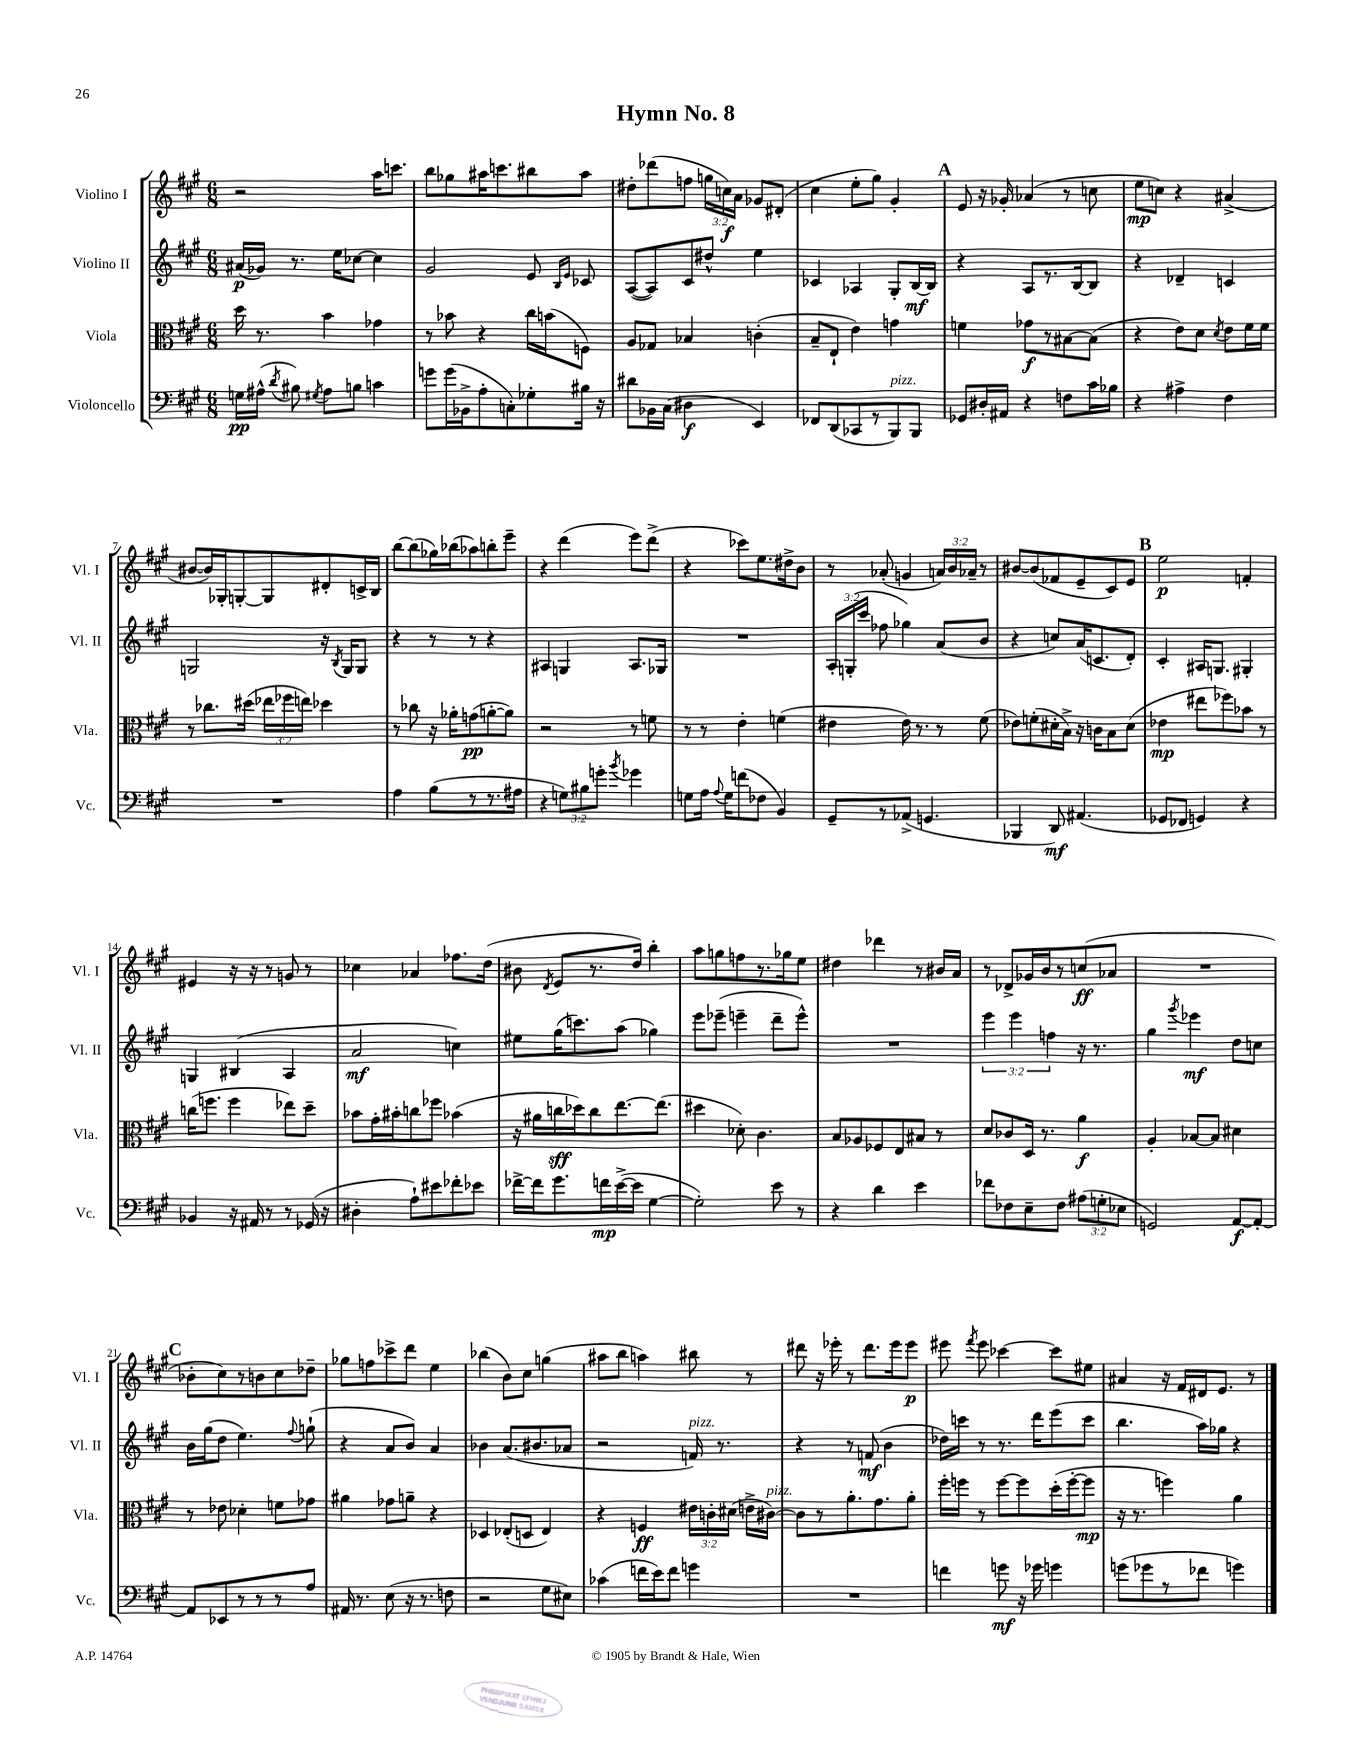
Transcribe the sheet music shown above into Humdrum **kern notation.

**kern	**dynam	**kern	**dynam	**kern	**dynam	**kern	**dynam
*part4	*part4	*part3	*part3	*part2	*part2	*part1	*part1
*staff4	*staff4	*staff3	*staff3	*staff2	*staff2	*staff1	*staff1
*I"Violoncello	*	*I"Viola	*	*I"Violino II	*	*I"Violino I	*
*I'Vc.	*	*I'Vla.	*	*I'Vl. II	*	*I'Vl. I	*
*clefF4	*	*clefC3	*	*clefG2	*	*clefG2	*
*k[f#c#g#]	*	*k[f#c#g#]	*	*k[f#c#g#]	*	*k[f#c#g#]	*
*M6/8	*	*M6/8	*	*M6/8	*	*M6/8	*
=1	=1	=1	=1	=1	=1	=1	=1
16Gn\LL	pp	16dd\	.	(16a#X/LL	p	2r	.
(16A#X^^\JJ	.	8.r	.	16g-X/JJ)	.	.	.
8qd/	.	.	.	.	.	.	.
8B#X\)	.	.	.	8.r	.	.	.
8qG#X/	.	.	.	.	.	.	.
8A#\L	.	4b\	.	.	.	.	.
.	.	.	.	16ee\KL	.	.	.
8Bn\J	.	.	.	[8cc-X\J	.	.	.
4cn\	.	4g-X\	.	4cc-\]	.	16aa\KL	.
.	.	.	.	.	.	8.cccn\J	.
=2	=2	=2	=2	=2	=2	=2	=2
8gn\L	.	8r	.	2g#/	.	8bb\L	.
(16g\L	.	8b-X\	.	.	.	8gg-X\	.
16BB-X^\J	.	.	.	.	.	.	.
8A'\	.	4r	.	.	.	16aa#X\K	.
.	.	.	.	.	.	8.cccn\	.
8Cn'\)	.	.	.	.	.	.	.
8G-X'\	.	16cc#\LL	.	8e/	.	8bb#X\	.
.	.	(16bn\J	.	.	.	.	.
.	.	.	.	16qqB/LL	.	.	.
.	.	.	.	16qqe/JJ	.	.	.
16B#X\Jk	.	8Fn\J)	.	8c-X/	.	8aa#\J	.
16r	.	.	.	.	.	.	.
=3	=3	=3	=3	=3	=3	=3	=3
8d#X\L	.	8A/L	.	([8A/L	.	8dd#X'\L	.
16BB-X\L	.	8G-X/J	.	8A/])	.	(8ddd-X\	.
(16C#\JJ	.	.	.	.	.	.	.
4D#X\	f	4B-X/	.	8c#/	.	8ffn\J	.
.	.	.	.	8dd#X^^/J	.	24ggn\LL	.
.	.	.	.	.	.	24ccn\)	f
.	.	.	.	.	.	24a\JJ	.
4EE/)	.	(4cn'\	.	4ee\	.	8g-X/L	.
.	.	.	.	.	.	(8d#X'/J	.
=4	=4	=4	=4	=4	=4	=4	=4
8FF-X/L	.	8B~/L	.	4c-X/	.	4cc#\	.
(8DD/	.	8E`/J	.	.	.	.	.
8CC-X/	.	4e\)	.	4A-X/	.	8ee'\L	.
8r	.	.	.	.	.	8gg#\J)	.
!LO:TX:a:i:t=pizz.	!	!	!	!	!	!	!
8BBB/)	.	4gn\	.	8G#'/L	.	4g#'/	.
8BBB/J	.	.	.	[16B/L	mf	.	.
.	.	.	.	16B/JJ]	.	.	.
!!LO:REH:place=s1:t=A
=5	=5	=5	=5	=5	=5	=5	=5
8GG-X/L	.	4fn\	.	4r	.	8e/	.
16D#X'/L	.	.	.	.	.	16r	.
16AA#X/JJ	.	.	.	.	.	16g-X'/	.
4r	.	8g-X\L	f	8A/L	.	(4a-X/	.
.	.	8r	.	8.r	.	.	.
8Fn\L	.	[8B#X\	.	.	.	8r	.
.	.	.	.	[16B/k	.	.	.
16c#\L	.	(8B#\J]	.	8B/J]	.	8ccn\	.
16B-X\JJ	.	.	.	.	.	.	.
=6	=6	=6	=6	=6	=6	=6	=6
4r	.	4r	.	4r	.	8ee\L	mp
.	.	.	.	.	.	8ccn\J)	.
4A#X^\	.	8e\L)	.	4d-X~/	.	4r	.
.	.	8d\J	.	.	.	.	.
.	.	8qd/	.	.	.	.	.
4F#\	.	8e\L	.	4cn/	.	(4a#X^/	.
.	.	16f#\L	.	.	.	.	.
.	.	16f#\JJ	.	.	.	.	.
!!LO:LB:g=z
=7	=7	=7	=7	=7	=7	=7	=7
2.r	.	8r	.	2Gn/	.	[8b#X/L	.
.	.	8.cc-X\L	.	.	.	16b#/L])	.
.	.	.	.	.	.	16G-X'/J	.
.	.	.	.	.	.	[8Gn'/	.
.	.	(16dd#X\Jk	.	.	.	.	.
.	.	24ee-X\LL	.	.	.	8G/]	.
.	.	24ff-X\	.	.	.	.	.
.	.	24een\JJ)	.	.	.	.	.
.	.	4dd-X\	.	16r	.	8d#X'/	.
.	.	.	.	8qB/	.	.	.
.	.	.	.	16G/KL	.	.	.
.	.	.	.	8G/J	.	16cn^/L	.
.	.	.	.	.	.	16B/JJ	.
=8	=8	=8	=8	=8	=8	=8	=8
4A\	.	8r	.	4r	.	[8bb\L	.
.	.	8cc-X\	.	.	.	(8bb\]	.
(8B\L	.	16r	.	8r	.	16gg-X\L)	.
.	.	16a-X'\KL	.	.	.	(16bb-X\J	.
8r	.	(8gn\	pp	8r	.	8aa-X\)	.
8.r	.	[8an'\	.	4r	.	8bbn'\	.
.	.	8a\J])	.	.	.	8eee~\J	.
16A#X\Jk	.	.	.	.	.	.	.
=9	=9	=9	=9	=9	=9	=9	=9
4r	.	2r	.	4A#X/	.	4r	.
12Gn\L)	.	.	.	4Gn/	.	(4ddd\	.
12B#X\	.	.	.	.	.	.	.
12gn'\J	.	.	.	.	.	.	.
8qb/	.	.	.	.	.	.	.
4g-X\	.	8r	.	8.A#/L	.	8eee\L)	.
.	.	8fn\	.	.	.	(8ddd^\J	.
.	.	.	.	16G-X/Jk	.	.	.
=10	=10	=10	=10	=10	=10	=10	=10
8Gn\L	.	8r	.	2.r	.	4r	.
16A\Jk	.	8r	.	.	.	.	.
8qqA/	.	.	.	.	.	.	.
16G\KL	.	.	.	.	.	.	.
(8fn\	.	4e'\	.	.	.	8ccc-X\L)	.
8F-X\J	.	.	.	.	.	8.ee\	.
4BB/)	.	(4fn\	.	.	.	.	.
.	.	.	.	.	.	16dd#X^\k	.
.	.	.	.	.	.	8b\J	.
=11	=11	=11	=11	=11	=11	=11	=11
8GG#~/L	.	4e#X\	.	24A'/LL	.	8r	.
.	.	.	.	(24Gn'/	.	.	.
.	.	.	.	24ccc#/JJ	.	.	.
8r	.	.	.	8ff-X\	.	(8a-X'/	.
(8AA-X^/J	.	16e#\)	.	4gg-X\)	.	4gn/	.
.	.	8.r	.	.	.	.	.
4.GGn/	.	.	.	.	.	.	.
.	.	8r	.	(8a/L	.	24an/LL)	.
.	.	.	.	.	.	24b/	.
.	.	.	.	.	.	24a-X~/JJ	.
.	.	(8f#\	.	8b/J	.	8r	.
=12	=12	=12	=12	=12	=12	=12	=12
4BBB-X/	.	8e-X\L)	.	4r	.	[8b#X/L	.
.	.	(8fn'\	.	.	.	(8b#/]	.
8DD/)	mf	16d#X'\L	.	8ccn/L)	.	8f-X/	.
.	.	16B^\JJ)	.	.	.	.	.
(4.AA#X/	.	16r	.	(16a/K	.	8e~/	.
.	.	16cn\KL	.	8.cn/	.	.	.
.	.	8B\	.	.	.	8c#/)	.
.	.	(8d#\J	.	8d'/J)	.	8e/J	.
!!LO:REH:place=s1:t=B
=13	=13	=13	=13	=13	=13	=13	=13
8GG-X/L	.	4e-X\	mp	4c#'/	.	2ee\	p
8FF-X/J	.	.	.	.	.	.	.
4GGn/)	.	8ee#X\L	.	16A#X/KL	.	.	.
.	.	.	.	8.Gn/J	.	.	.
.	.	8ff-X\)	.	.	.	.	.
4r	.	8b-X\J	.	4G#X'/	.	4fn'/	.
.	.	8r	.	.	.	.	.
!!LO:LB:g=z
=14	=14	=14	=14	=14	=14	=14	=14
4BB-X/	.	(16ccn\KL	.	4Gn/	.	4e#X/	.
.	.	8.ffn\J	.	.	.	.	.
16r	.	4ff\	.	(4B#X/	.	16r	.
16AA#X/	.	.	.	.	.	16r	.
8r	.	.	.	.	.	8r	.
8r	.	8ee-X\L)	.	4A/	.	8gn/	.
(16GG-X/	.	8dd~\J	.	.	.	8r	.
16r	.	.	.	.	.	.	.
=15	=15	=15	=15	=15	=15	=15	=15
4D#X'\	.	8b-X\L	.	2a/	mf	4cc-X\	.
.	.	16g#'\L	.	.	.	.	.
.	.	16b#X'\J	.	.	.	.	.
8A`\L)	.	8ccn\	.	.	.	4a-X/	.
8e#X\	.	8ff-X\J	.	.	.	.	.
8f-X'\	.	(4b-X\	.	4ccn\)	.	8.ff-X\L	.
8e-X\J	.	.	.	.	.	.	.
.	.	.	.	.	.	(16dd\Jk	.
=16	=16	=16	=16	=16	=16	=16	=16
[16f-X^\LL	.	16r	.	8ee#X\L	.	8b#X\	.
16f-\J]	.	16a#X\LL	.	.	.	.	.
.	.	.	.	.	.	8qd/	.
8.g#\	.	16ccn\	sff	(16gg#\K	.	8e/L	.
.	.	16dd-X\J)	.	8.cccn\)	.	.	.
.	.	8cc\	.	.	.	8.r	.
16fn\L	mp	.	.	.	.	.	.
([16e^\	.	[8.ee\	.	(8aa\J	.	.	.
16e\JJ]	.	.	.	.	.	16dd/Jk)	.
[4G#\	.	.	.	4gg-X\)	.	4bb'\	.
.	.	(8.ee\J]	.	.	.	.	.
=17	=17	=17	=17	=17	=17	=17	=17
2G#'\])	.	4dd#X\	.	8eee\L	.	8aa\L	.
.	.	.	.	(8eee-X~\J	.	8ggn\	.
.	.	8d-X'\)	.	4eeen~\	.	8ffn\	.
.	.	4.c#\	.	.	.	8.r	.
8e\	.	.	.	8ddd~\L	.	.	.
.	.	.	.	.	.	16gg-X\k	.
8r	.	.	.	8eee^^\J)	.	8ee\J	.
=18	=18	=18	=18	=18	=18	=18	=18
4r	.	8B/L	.	2.r	.	4dd#X\	.
.	.	8A-X/	.	.	.	.	.
4d\	.	8F-X/	.	.	.	4ddd-X\	.
.	.	8E/	.	.	.	.	.
4e\	.	8B#X/J	.	.	.	8r	.
.	.	8r	.	.	.	16b#X/LL	.
.	.	.	.	.	.	16a/JJ	.
=19	=19	=19	=19	=19	=19	=19	=19
8f-X\L	.	8d/L	.	6eee\	.	8r	.
8F-X\	.	8c-X/	.	.	.	8d-X^/L	.
.	.	.	.	6eee\	.	.	.
8E~\	.	16D/Jk	.	.	.	16g-X/L	.
.	.	8.r	.	.	.	16b/J	.
.	.	.	.	6ffn\	.	.	.
8F-\J	.	.	.	.	.	8r	.
(12A#X\L	.	4a\	f	16r	.	(8ccn/	ff
.	.	.	.	8.r	.	.	.
12Gn'\	.	.	.	.	.	.	.
.	.	.	.	.	.	8a-X/J	.
12E-X\J	.	.	.	.	.	.	.
=20	=20	=20	=20	=20	=20	=20	=20
2GGn/)	.	4A'/	.	4gg#\	.	2.r	.
.	.	.	.	8qggg#/	.	.	.
.	.	[8B-X/L	.	4eee-X\	mf	.	.
.	.	8B-/J]	.	.	.	.	.
[8AA/L	f	4d#X\	.	8dd\L	.	.	.
8AA'/J_	.	.	.	8ccn\J	.	.	.
!!LO:LB:g=z
!!LO:REH:place=s1:t=C
=21	=21	=21	=21	=21	=21	=21	=21
8AA/L]	.	8r	.	16b\LL	.	8b-X'\L	.
.	.	.	.	(16gg#\J	.	.	.
8EE-X/	.	8e-X\	.	8dd\J	.	8cc#\)	.
8r	.	4d-X'\	.	4.ee\)	.	8r	.
8r	.	.	.	.	.	8bn\	.
8r	.	8fn\L	.	.	.	8cc#\	.
.	.	.	.	8qqff#/	.	.	.
8A/J	.	8g-X\J	.	(8ggn`\	.	8dd-X~\J	.
=22	=22	=22	=22	=22	=22	=22	=22
16AA#X/	.	4a#X\	.	4r	.	8gg-X\L	.
8.r	.	.	.	.	.	.	.
.	.	.	.	.	.	8ffn\	.
(8E\	.	8g-X\L	.	8a/L	.	8ccc-X^\	.
16r	.	8an~\J	.	8b/J)	.	8ddd\J	.
8.r	.	.	.	.	.	.	.
.	.	4r	.	4a/	.	4ee\	.
8Fn\	.	.	.	.	.	.	.
=23	=23	=23	=23	=23	=23	=23	=23
2r	.	4D-X/	.	4b-X\	.	(4bb-X\	.
.	.	(8E-X'/L	.	(8.a/L	.	8b\L)	.
.	.	8Dn/J	.	.	.	8cc#\J	.
.	.	.	.	8.b#X/	.	.	.
8G#\L	.	4E-/)	.	.	.	(4ggn\	.
8E#X\J)	.	.	.	8a-X/J	.	.	.
=24	=24	=24	=24	=24	=24	=24	=24
(4c-X\	.	4r	.	2r	.	8aa#X\L	.
.	.	.	.	.	.	8bb\J	.
16fn\LL	.	4Fn/	ff	.	.	4aan\)	.
16e\J)	.	.	.	.	.	.	.
8f\J	.	.	.	.	.	.	.
!	!	!	!	!LO:TX:a:i:t=pizz.	!	!	!
4gn\	.	24e#X\LL	.	16fn/)	.	8bb#X\	.
.	.	24cn'\	.	.	.	.	.
.	.	.	.	8.r	.	.	.
.	.	(24d#X\JJ	.	.	.	.	.
.	.	16en^\LL	.	.	.	8r	.
!	!	!LO:TX:a:i:t=pizz.	!	!	!	!	!
.	.	[16c#X\JJ)	.	.	.	.	.
=25	=25	=25	=25	=25	=25	=25	=25
2.r	.	8c#\L]	.	4r	.	8ddd#X\	.
.	.	8r	.	.	.	16r	.
.	.	.	.	.	.	16eee-X'\	.
.	.	8.a'\	.	8r	.	8r	.
.	.	.	.	(8fn/	mf	8.ddd#\L	.
.	.	8.g#\	.	.	.	.	.
.	.	.	.	4b\	.	.	.
.	.	.	.	.	.	16eee-\k	.
.	.	8a'\J	.	.	.	8eee-\J	p
=26	=26	=26	=26	=26	=26	=26	=26
4fn\	.	16ff#'\LL	.	16dd-X\LL)	.	8eee#X\	.
.	.	16ffn\JJ	.	16cccn\JJ	.	.	.
.	.	.	.	.	.	8qfff#/	.
.	.	8r	.	8r	.	8eee#\	.
8gn\	mf	[8ff\L	.	8.r	.	[4ccc-X\	.
16r	.	8ff\]	.	.	.	.	.
16g-X\	.	.	.	16ddd\KL	.	.	.
4gn\	.	(16dd'\L	.	(8eee\	.	8ccc-\L]	.
.	.	[16ff'\J	.	.	.	.	.
.	.	8ff\J]	mp	8ccc\J	.	8ee#X\J	.
=27	=27	=27	=27	=27	=27	=27	=27
(8gn\L	.	16r	.	4.bb\	.	4a#X/	.
.	.	8.r	.	.	.	.	.
8g-X\	.	.	.	.	.	.	.
8r	.	4ffn\)	.	.	.	16r	.
.	.	.	.	.	.	16f#/LL	.
8f-X\J	.	.	.	16aa\LL)	.	16d#X/J	.
.	.	.	.	16gg-X\JJ	.	8.e/J	.
4gn\)	.	4a\	.	4r	.	.	.
.	.	.	.	.	.	8r	.
==	==	==	==	==	==	==	==
*-	*-	*-	*-	*-	*-	*-	*-
